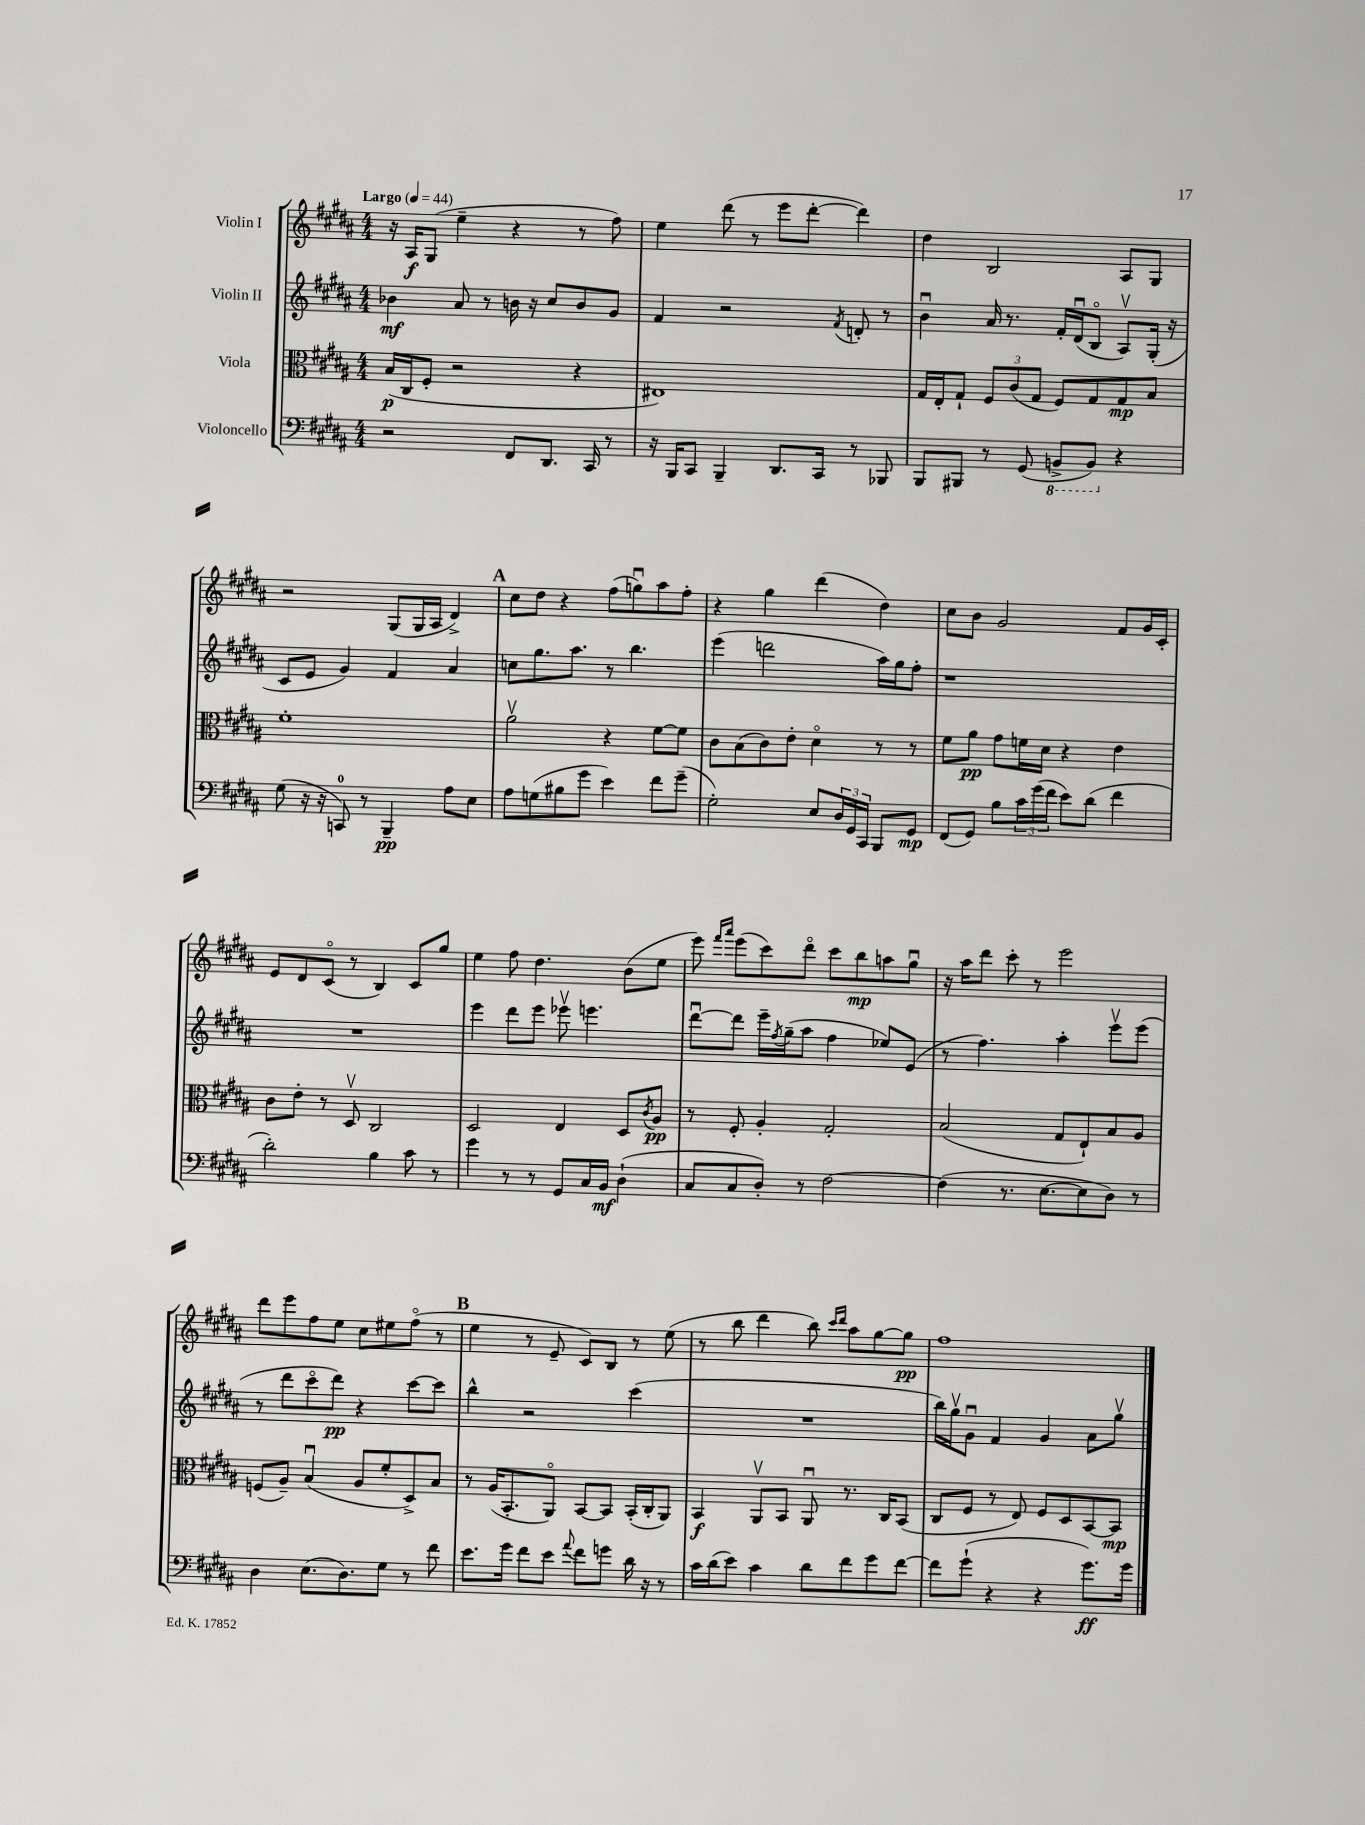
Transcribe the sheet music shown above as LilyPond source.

<<
\new StaffGroup <<
\new Staff = "s0" \with { instrumentName = "Violin I" } {
    \clef treble \key b \major \numericTimeSignature \time 4/4 \tempo "Largo" 4 = 44
    r16 ais16\f gis8( e''4-- r4 r8 fis''8) |
    e''4 dis'''8( r8 e'''8 dis'''8~-. dis'''4) |
    dis''4 b2 ais8 gis8 |
    r2 gis8( gis16 ais16 dis'4->) |
    \mark \markup { \bold "A" } cis''8 dis''8 r4 fis''8( g''8\downbow) ais''8 fis''8-. |
    r4 gis''4 dis'''4( dis''4) |
    cis''8 b'8 gis'2 fis'8 gis'16 cis'16-. |
    e'8 dis'8 cis'8\flageolet( r8 b4) cis'8 gis''8 |
    e''4 fis''8 dis''4. b'8( e''8 |
    e'''8) \grace { fis'''16 ais'''16 } e'''8( cis'''8) dis'''8\flageolet cis'''8 b''8\mp a''8 gis''8\downbow |
    r16 ais''16 dis'''8 cis'''8-. r8 e'''2 |
    dis'''8 e'''8 fis''8 e''8 cis''8 eis''8 fis''8\flageolet( r8 |
    \mark \markup { \bold "B" } e''4 r8 e'8-- cis'8) b8 r8 e''8( |
    r8 b''8 dis'''4 b''8) \grace { cis'''16 dis'''16 } ais''8 gis''8~ gis''8\pp |
    fis''1 \bar "|." |
}
\new Staff = "s1" \with { instrumentName = "Violin II" } {
    \clef treble \key b \major \numericTimeSignature \time 4/4
    bes'4\mf ais'8 r8 b'16 r16 cis''8 b'8 gis'8 |
    fis'4 r2 \acciaccatura { fis'8 } d'8-. r8 |
    b'4\downbow ais'16 r8. fis'16-. dis'16\downbow( b8\flageolet ais8\upbow) gis16-.( r16 |
    cis'8 e'8 gis'4) fis'4 ais'4 |
    \mark \markup { \bold "A" } c''8 gis''8. ais''8. r8 b''4. |
    e'''4( d'''2 ais''16) gis''16 fis''8-. |
    r1 |
    R1 |
    e'''4 dis'''8 e'''8 ees'''8\upbow e'''4. |
    dis'''8~\downbow dis'''8 e'''16-- \acciaccatura { fis''8 } gis''16--( ais''8 fis''4 ees''8) e'8( |
    r8 fis''4.) ais''4-. e'''8\upbow e'''8( |
    r8 dis'''8 cis'''8\flageolet dis'''8\pp) r4 cis'''8~ cis'''8 |
    \mark \markup { \bold "B" } b''4-^ r2 cis'''4( |
    R1 |
    b''16) gis''16\upbow gis'8\downbow fis'4 gis'4 ais'8 gis''8\upbow \bar "|." |
}
\new Staff = "s2" \with { instrumentName = "Viola" } {
    \clef alto \key b \major \numericTimeSignature \time 4/4
    b16\p( cis16 fis8-. r2 r4 |
    eis1) |
    gis16 e16-. gis8-! \tuplet 3/2 { fis8 cis'8( gis8 } fis8) gis8 gis8\mp b8 |
    fis'1-. |
    \mark \markup { \bold "A" } ais'2\upbow r4 fis'8~ fis'8 |
    cis'8 b8( cis'8) e'8-. dis'4\flageolet r8 r8 |
    fis'8 ais'8\pp gis'8 f'16 dis'16 r4 e'4 |
    cis'8 e'8-. r8 dis8\upbow cis2 |
    dis2 e4 dis8 \acciaccatura { cis'8 } ais8\pp |
    r8 fis8-. ais4-. gis2-. |
    b2( gis8 e8-!) b8 ais8 |
    f8( ais8--) b4\downbow( ais8 fis'8-. dis8->) b8 |
    \mark \markup { \bold "B" } r8 ais16( b,8.-. ais,8\flageolet) b,8~ b,8 b,16-.( cis16-. ais,8) |
    b,4\f ais,8\upbow b,8 ais,8\downbow r8. cis16 b,8( |
    cis8 fis8 r8 e8) fis8 dis8 b,8~ b,8\mp \bar "|." |
}
\new Staff = "s3" \with { instrumentName = "Violoncello" } {
    \clef bass \key b \major \numericTimeSignature \time 4/4
    r2 fis,8 dis,8. cis,16 r8 |
    r16 b,,16 cis,8 b,,4-- dis,8. cis,16 r8 bes,,8 |
    b,,8 bis,,8 r8 gis,8( \ottava #-1 b,,8-> b,,8) \ottava #0 r4 |
    gis8( r16 r16 c,8-0) r8 b,,4--\pp ais8 e8 |
    \mark \markup { \bold "A" } ais8 g8( bis8 gis'8 e'4) fis'8 gis'8--( |
    gis2-.) e8 \tuplet 3/2 { dis16 gis,16 cis,16 } b,,8 gis,8\mp |
    fis,8( gis,8) b8 \tuplet 3/2 { cis'16 gis'16( fis'16 } e'8) dis'8( fis'4 |
    dis'2-.) b4 cis'8 r8 |
    gis'4 r8 r8 gis,8 cis16 b,16\mf dis4-!( |
    cis8 cis8 dis8-.) r8 fis2~ |
    fis4( r8. e8.~ e8 dis8) r8 |
    dis4 e8.( dis8.) gis8 r8 fis'8 |
    \mark \markup { \bold "B" } e'8. gis'16 fis'8 e'8 \appoggiatura { ais'8 } fis'8 g'8 dis'16 r16 r8 |
    cis'16 dis'16( e'8) cis'4 dis'8 fis'8 gis'8 fis'8~ |
    fis'8 gis'8-!( r4 r4 gis'8.\ff) gis'16 \bar "|." |
}
>>
>>
\layout { \context { \Score \remove "Bar_number_engraver" } }
